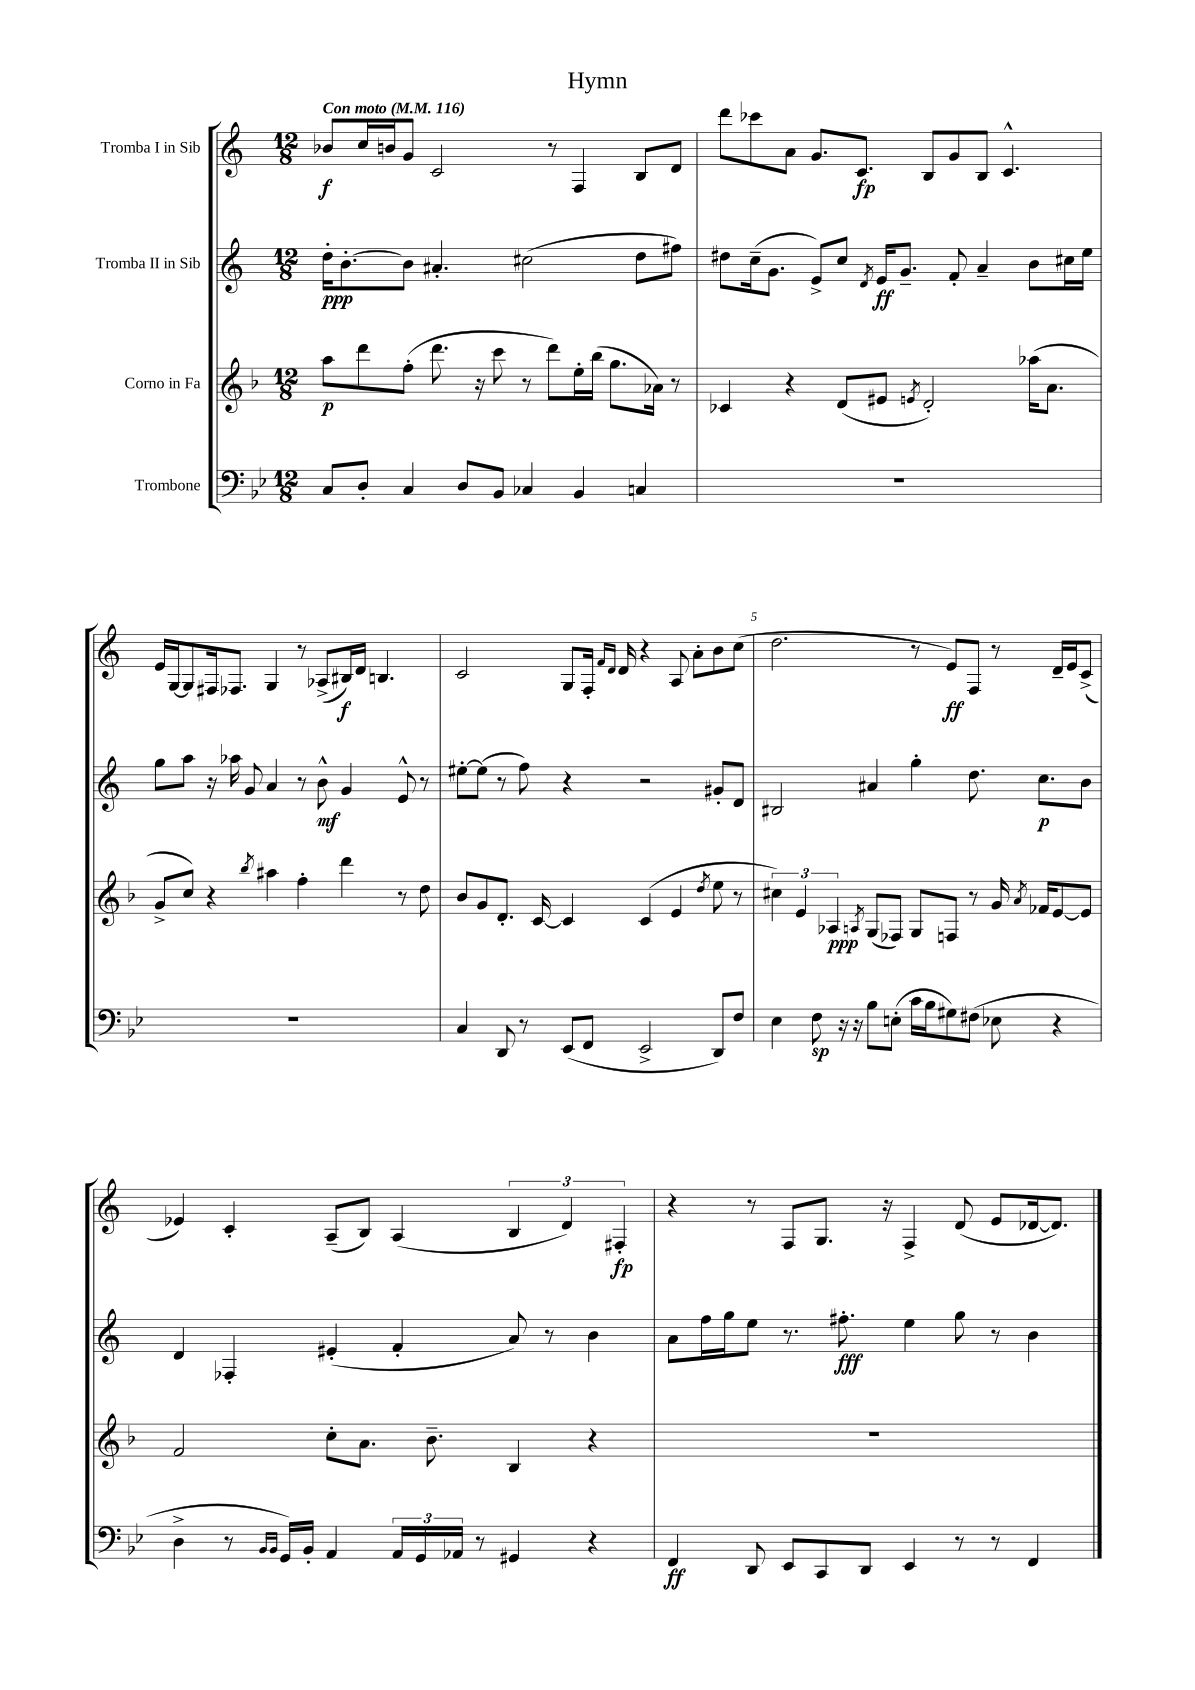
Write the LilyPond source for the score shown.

\header { title = "Hymn" }
<<
\new StaffGroup <<
\new Staff = "s0" \with { instrumentName = "Tromba I in Sib" } {
    \clef treble \key c \major \numericTimeSignature \time 12/8 \tempo "Con moto" 4 = 116
    \autoBeamOff bes'8[\f c''16 b'16 g'8] c'2 r8 f4 b8[ d'8] |
    d'''8[ ces'''8 a'8] g'8.[ c'8.]\fp b8[ g'8 b8] c'4.-^ |
    e'16[ g16~ g8 fis16 fes8.] g4 r8 aes8[->( bis16\f) d'16] b4. |
    c'2 g8[ f16]-. \grace { f'16[ d'16] } d'16 r4 a8 a'8[-. b'8 c''8]( |
    d''2. r8 e'8[\ff) f8] r8 d'16[-- e'16 c'8]->( |
    ees'4) c'4-. a8[--( b8]) a4( \tuplet 3/2 { b4 d'4) fis4-.\fp } |
    r4 r8 f8[ g8.] r16 f4-> d'8( e'8[ des'16~ des'8.]) \bar "|." |
}
\new Staff = "s1" \with { instrumentName = "Tromba II in Sib" } {
    \clef treble \key c \major \numericTimeSignature \time 12/8
    \autoBeamOff d''16[-.\ppp b'8.~-. b'8] ais'4.-. cis''2( d''8[ fis''8]) |
    dis''8[ c''16--( g'8.] e'8[->) c''8] \acciaccatura { d'8 } e'16[\ff g'8.]-- f'8-. a'4-- b'8[ cis''16 e''16] |
    g''8[ a''8] r16 aes''16 g'8 a'4 r8 b'8-^\mf g'4 e'8-^ r8 |
    eis''8[~-. eis''8]( r8 f''8) r4 r2 gis'8[-. d'8] |
    bis2 ais'4 g''4-. d''8. c''8.[\p b'8] |
    d'4 fes4-. eis'4-.( f'4-. a'8) r8 b'4 |
    a'8[ f''16 g''16 e''8] r8. fis''8.-.\fff e''4 g''8 r8 b'4 \bar "|." |
}
\new Staff = "s2" \with { instrumentName = "Corno in Fa" } {
    \clef treble \key f \major \numericTimeSignature \time 12/8
    \autoBeamOff a''8[\p d'''8 f''8]-.( d'''8. r16 c'''8 r8 d'''8[) e''16-. bes''16]( g''8.[ aes'16]) r8 |
    ces'4 r4 d'8[( eis'8] \acciaccatura { e'8 } d'2-.) aes''16[( a'8.] |
    g'8[-> c''8]) r4 \acciaccatura { bes''8 } ais''4 f''4-. d'''4 r8 d''8 |
    bes'8[ g'8 d'8.]-. c'16~ c'4 c'4( e'4 \acciaccatura { d''8 } e''8 r8 |
    \tuplet 3/2 { cis''4) e'4 aes4\ppp } \acciaccatura { a8 } g8[( fes8]) g8[ f8] r8 g'16 \acciaccatura { a'8 } fes'16[ e'8~ e'8] |
    f'2 c''8[-. a'8.] bes'8.-- bes4 r4 |
    R1. \bar "|." |
}
\new Staff = "s3" \with { instrumentName = "Trombone" } {
    \clef bass \key bes \major \numericTimeSignature \time 12/8
    \autoBeamOff c8[ d8]-. c4 d8[ bes,8] ces4 bes,4 c4 |
    R1. |
    R1. |
    c4 d,8 r8 ees,8[( f,8] ees,2-> d,8[) f8] |
    ees4 f8\sp r16 r16 bes8[ e8]-.( c'16[ bes16 gis8) fis8]( ees8 r4 |
    d4-> r8 \grace { bes,16[ bes,16] } g,16[) bes,16]-. a,4 \tuplet 3/2 { a,16[ g,16 aes,16] } r8 gis,4 r4 |
    f,4\ff d,8 ees,8[ c,8 d,8] ees,4 r8 r8 f,4 \bar "|." |
}
>>
>>
\layout { \context { \Score \override BarNumber.break-visibility = ##(#f #t #t) barNumberVisibility = #(every-nth-bar-number-visible 5) } }
